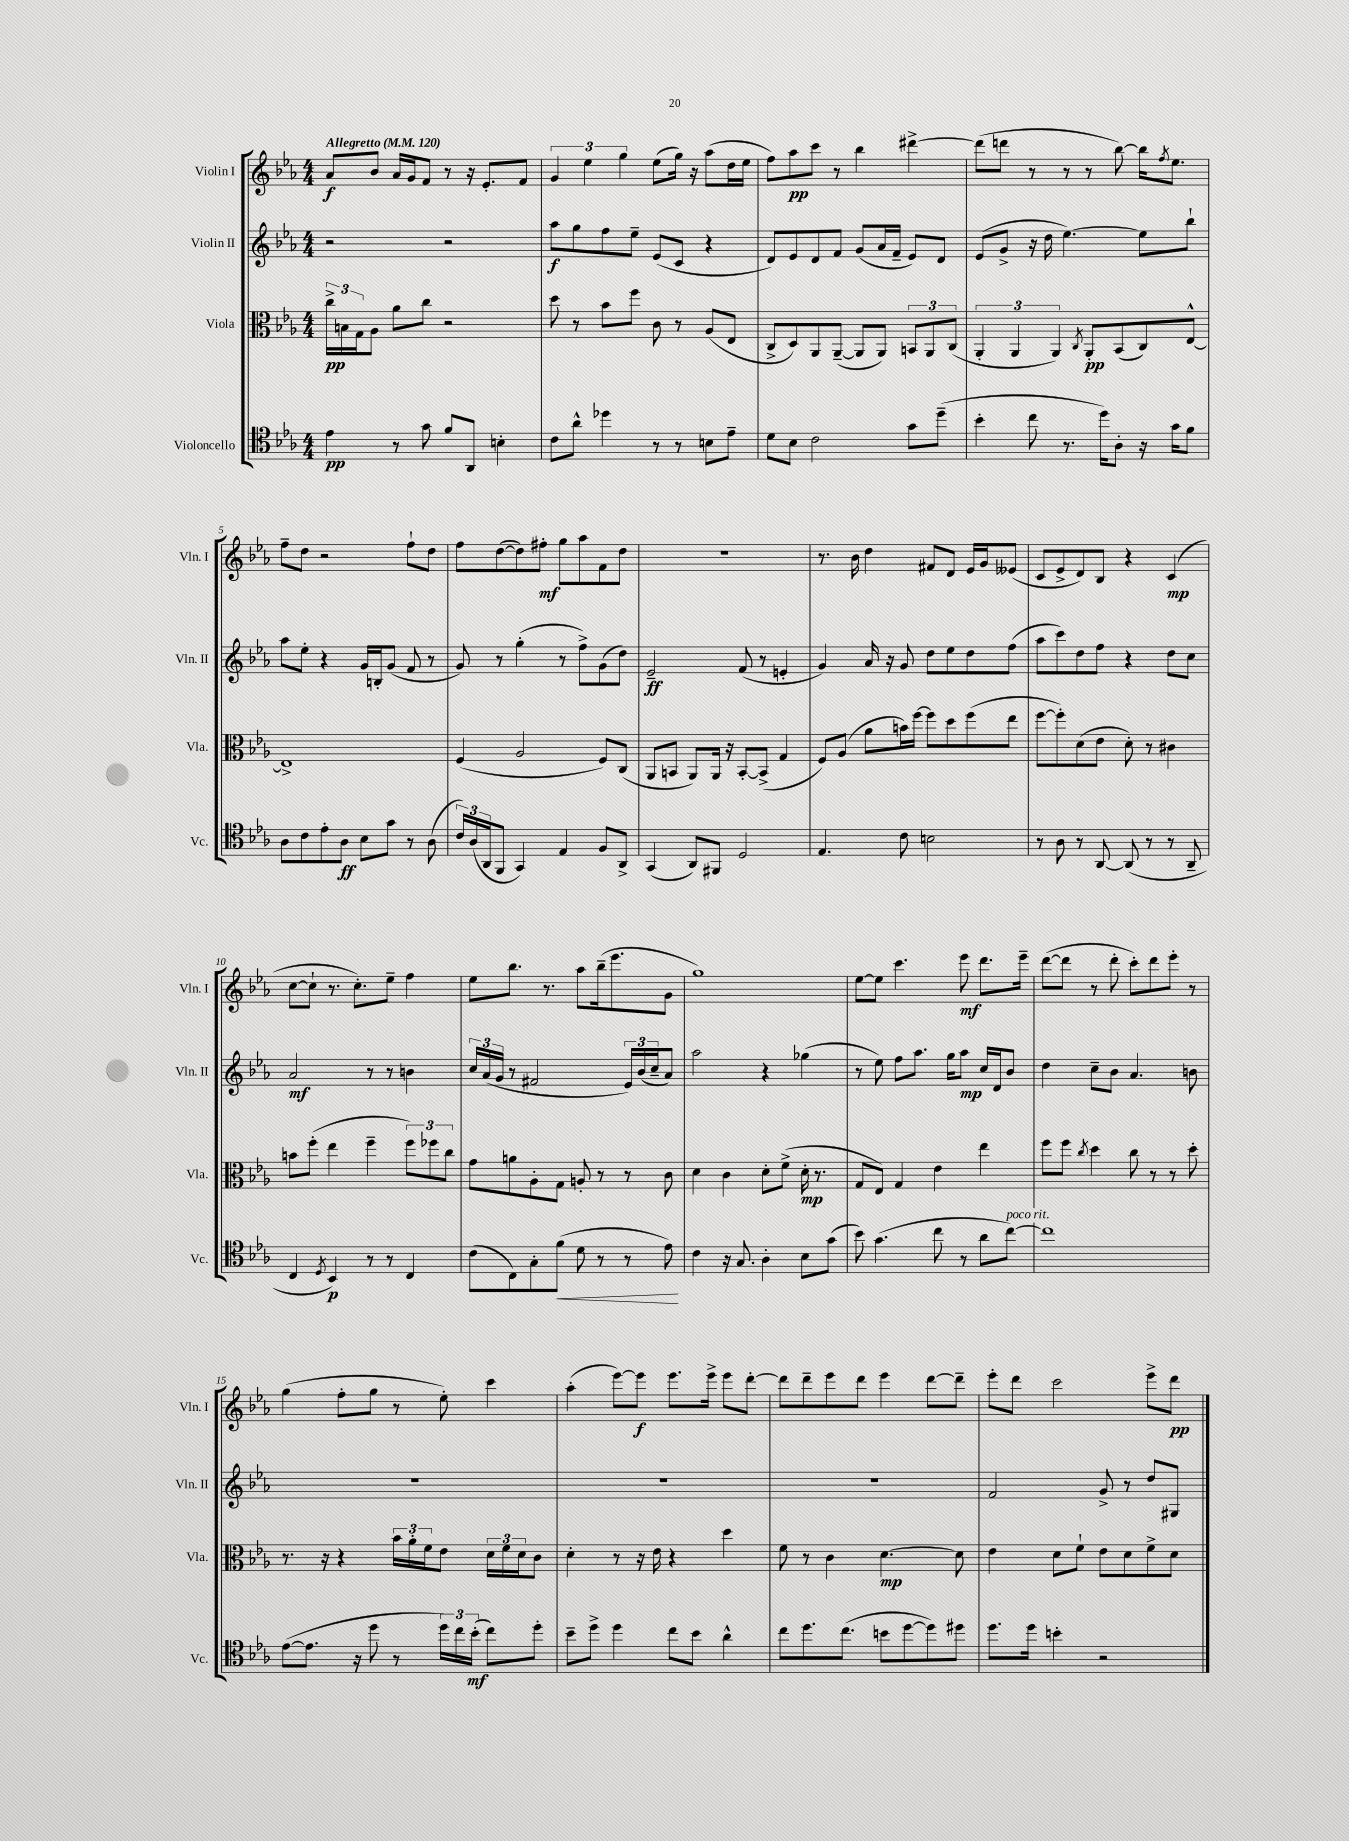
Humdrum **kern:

**kern	**kern	**kern	**kern
*staff4	*staff3	*staff2	*staff1
*clefC4	*clefC3	*clefG2	*clefG2
*k[b-e-a-]	*k[b-e-a-]	*k[b-e-a-]	*k[b-e-a-]
*M4/4	*M4/4	*M4/4	*M4/4
*MM120	*MM120	*MM120	*MM120
4e-	24cc^	2r	8a-
.	24B	.	.
.	24G	.	.
.	8A-	.	8b-
8r	8a-	.	16a-
.	.	.	16g
8g	8cc	.	8f
8f	2r	2r	8r
8AA-	.	.	16r
.	.	.	8.e-'
4B'	.	.	.
.	.	.	8f
=	=	=	=
8c	8dd	8aa-	6g
8a-^^	8r	8gg	.
.	.	.	6ee-
4dd-	8b-	8ff	.
.	.	.	6gg
.	8ff	8ee-~	.
8r	8c	(8e-	(8ee-
8r	8r	8c	16gg)
.	.	.	16r
8B	(8A-	4r	(8aa-
8e-~	8E-	.	16dd
.	.	.	16ee-
=	=	=	=
8d	8C^	8d)	8ff)
8B-	8D)	8e-	8aa-
2c	8AA-	8d	8ccc
.	([8AA-~	8f	8r
.	8AA-]	(8g	4bb-
.	8AA-)	16a-	.
.	.	16f~	.
8g	12BB	8e-)	[4ddd#^
.	12AA-	.	.
(8dd~	.	8d	.
.	(12C	.	.
=	=	=	=
4b-'	6AA-'	(8e-	(8ddd#]
.	.	8g^	8ddd
.	6AA-	.	.
8cc	.	16r	8r
.	.	16dd	.
.	6AA-)	.	.
8.r	.	[4.ee-)	8r
.	8qC	.	.
.	8AA-'	.	8r
16dd)	.	.	.
8A-'	(8BB-	.	[8bb-)
16r	8C)	8ee-]	16bb-]
.	.	.	8qff
16g	.	.	8.ee-
8f	[8E-^^	8bb-`	.
=	=	=	=
8A-	1E-^]	8aa-	8ff~
8c	.	8ee-'	8dd
8e-'	.	4r	2r
8A-	.	.	.
8B-	.	16g	.
.	.	16B'	.
8g	.	(8g	.
8r	.	8f	8ff`
(8A-	.	8r	8dd
=	=	=	=
24c)	(4F	8g)	8ff
(24A-	.	.	.
24AA-	.	.	.
8FF	.	8r	([8dd
4GG)	2A-	(4gg'	8dd])
.	.	.	8ff#'
4E-	.	8r	8gg
.	.	8ff^)	8aa-
8F	8F)	(8g	8f
8AA-^	(8C	8dd)	8dd
=	=	=	=
(4GG	8AA-	2e-~	1r
.	8BB	.	.
8AA-)	8AA-)	.	.
8FF#	16AA-	.	.
.	16r	.	.
2D	[8BB'	(8f	.
.	(8BB^]	8r	.
.	4G	4e'	.
=	=	=	=
4.E-	8F)	4g)	8.r
.	(8A-	.	.
.	.	.	16b-
.	8a-	16a-	4dd
.	.	16r	.
8c	16b)	8g	.
.	[16ff	.	.
2B	8ff]	8dd	8f#
.	8dd	8ee-	8d
.	(8ff	8dd	16e-
.	.	.	16g
.	8ee-	(8ff	(8e--
=	=	=	=
8r	[8ff	8aa-	8c
8A-	8ff'])	8ccc)	8e-^
8r	(8d	8dd	8d)
[8AA-	8e-	8ff	8B-
(8AA-]	8d')	4r	4r
8r	8r	.	.
8r	4c#	8dd	(4c
8AA-~	.	8cc	.
=	=	=	=
4C	8b	2a-	[8cc
.	(8ff'	.	8cc`]
8qD	.	.	.
4BB-)	4ee-	.	8.r
.	.	.	8.cc')
8r	4ff~	8r	.
8r	.	8r	8ee-~
4C	12ff)	4b	4ff
.	12ff-	.	.
.	12cc	.	.
=	=	=	=
(8c	8g	24cc	8ee-
.	.	(24a-	.
.	.	24g	.
8C)	8a	8r	8.bb-
8G'	8A-'	2f#	.
.	.	.	8.r
(8f	8G	.	.
8d	8A'	.	8aa-
8r	8r	.	(16bb-~
.	.	.	8.eee-
8r	8r	24e-)	.
.	.	(24b-	.
.	.	24cc~	.
8e-)	8c	8a-)	8g
=	=	=	=
4c	4d	2aa-	1gg)
16r	4c	.	.
8.G	.	.	.
4A-'	8d'	4r	.
.	(8f^	.	.
8B-	16d'	(4gg-	.
.	8.r	.	.
(8g	.	.	.
=	=	=	=
8b-)	8G	8r	[8ee-
(4.g	8E-)	8ee-)	8ee-]
.	4G	8ff	4.ccc
.	.	8.aa-	.
8cc	4e-	.	.
.	.	16gg	.
8r	.	8aa-	8eee-
8a-	4ee-	16cc	8.ddd
.	.	16d	.
[8cc)	.	8b-	.
.	.	.	16eee-~
=	=	=	=
1cc]	8ff	4dd	([8ddd
.	8ff	.	8ddd]
.	8qcc	.	.
.	4dd	8cc~	8r
.	.	8b-	8ddd'
.	8cc	4.a-	8ccc')
.	8r	.	8ddd
.	8r	.	8eee-'
.	8dd'	8b	8r
=	=	=	=
([8e-	8.r	1r	(4gg
8.e-]	.	.	.
.	16r	.	.
.	4r	.	8ff'
16r	.	.	.
8dd	.	.	8gg
8r	24b-	.	8r
.	24a-'	.	.
.	24f	.	.
24dd)	8e-	.	8ee-')
24cc	.	.	.
(24b-'	.	.	.
8cc)	24d	.	4ccc
.	24f	.	.
.	24d	.	.
8dd'	8c	.	.
=	=	=	=
8b-~	4d'	1r	(4aa-'
8dd^	.	.	.
4dd	8r	.	[8eee-)
.	16r	.	8eee-]
.	16e-	.	.
8cc	4r	.	8.eee-
8b-	.	.	.
.	.	.	16eee-^
4a-^^	4dd	.	8eee-
.	.	.	[8ddd'
=	=	=	=
8cc	8f	1r	8ddd]
8.dd	8r	.	8ddd~
.	4c	.	8eee-
(8.cc	.	.	.
.	.	.	8ddd
8b	[4.d	.	4eee-
[8dd	.	.	.
8dd])	.	.	[8ddd
8dd#	8d]	.	8ddd~]
=	=	=	=
8.dd	4e-	2f	8eee-'
.	.	.	8ddd
16dd	.	.	.
4b'	8d	.	2ccc
.	8f`	.	.
2r	8e-	8g^	.
.	8d	8r	.
.	8f^	8dd	8eee-^
.	8d	8G#	8ddd
==	==	==	==
*-	*-	*-	*-
